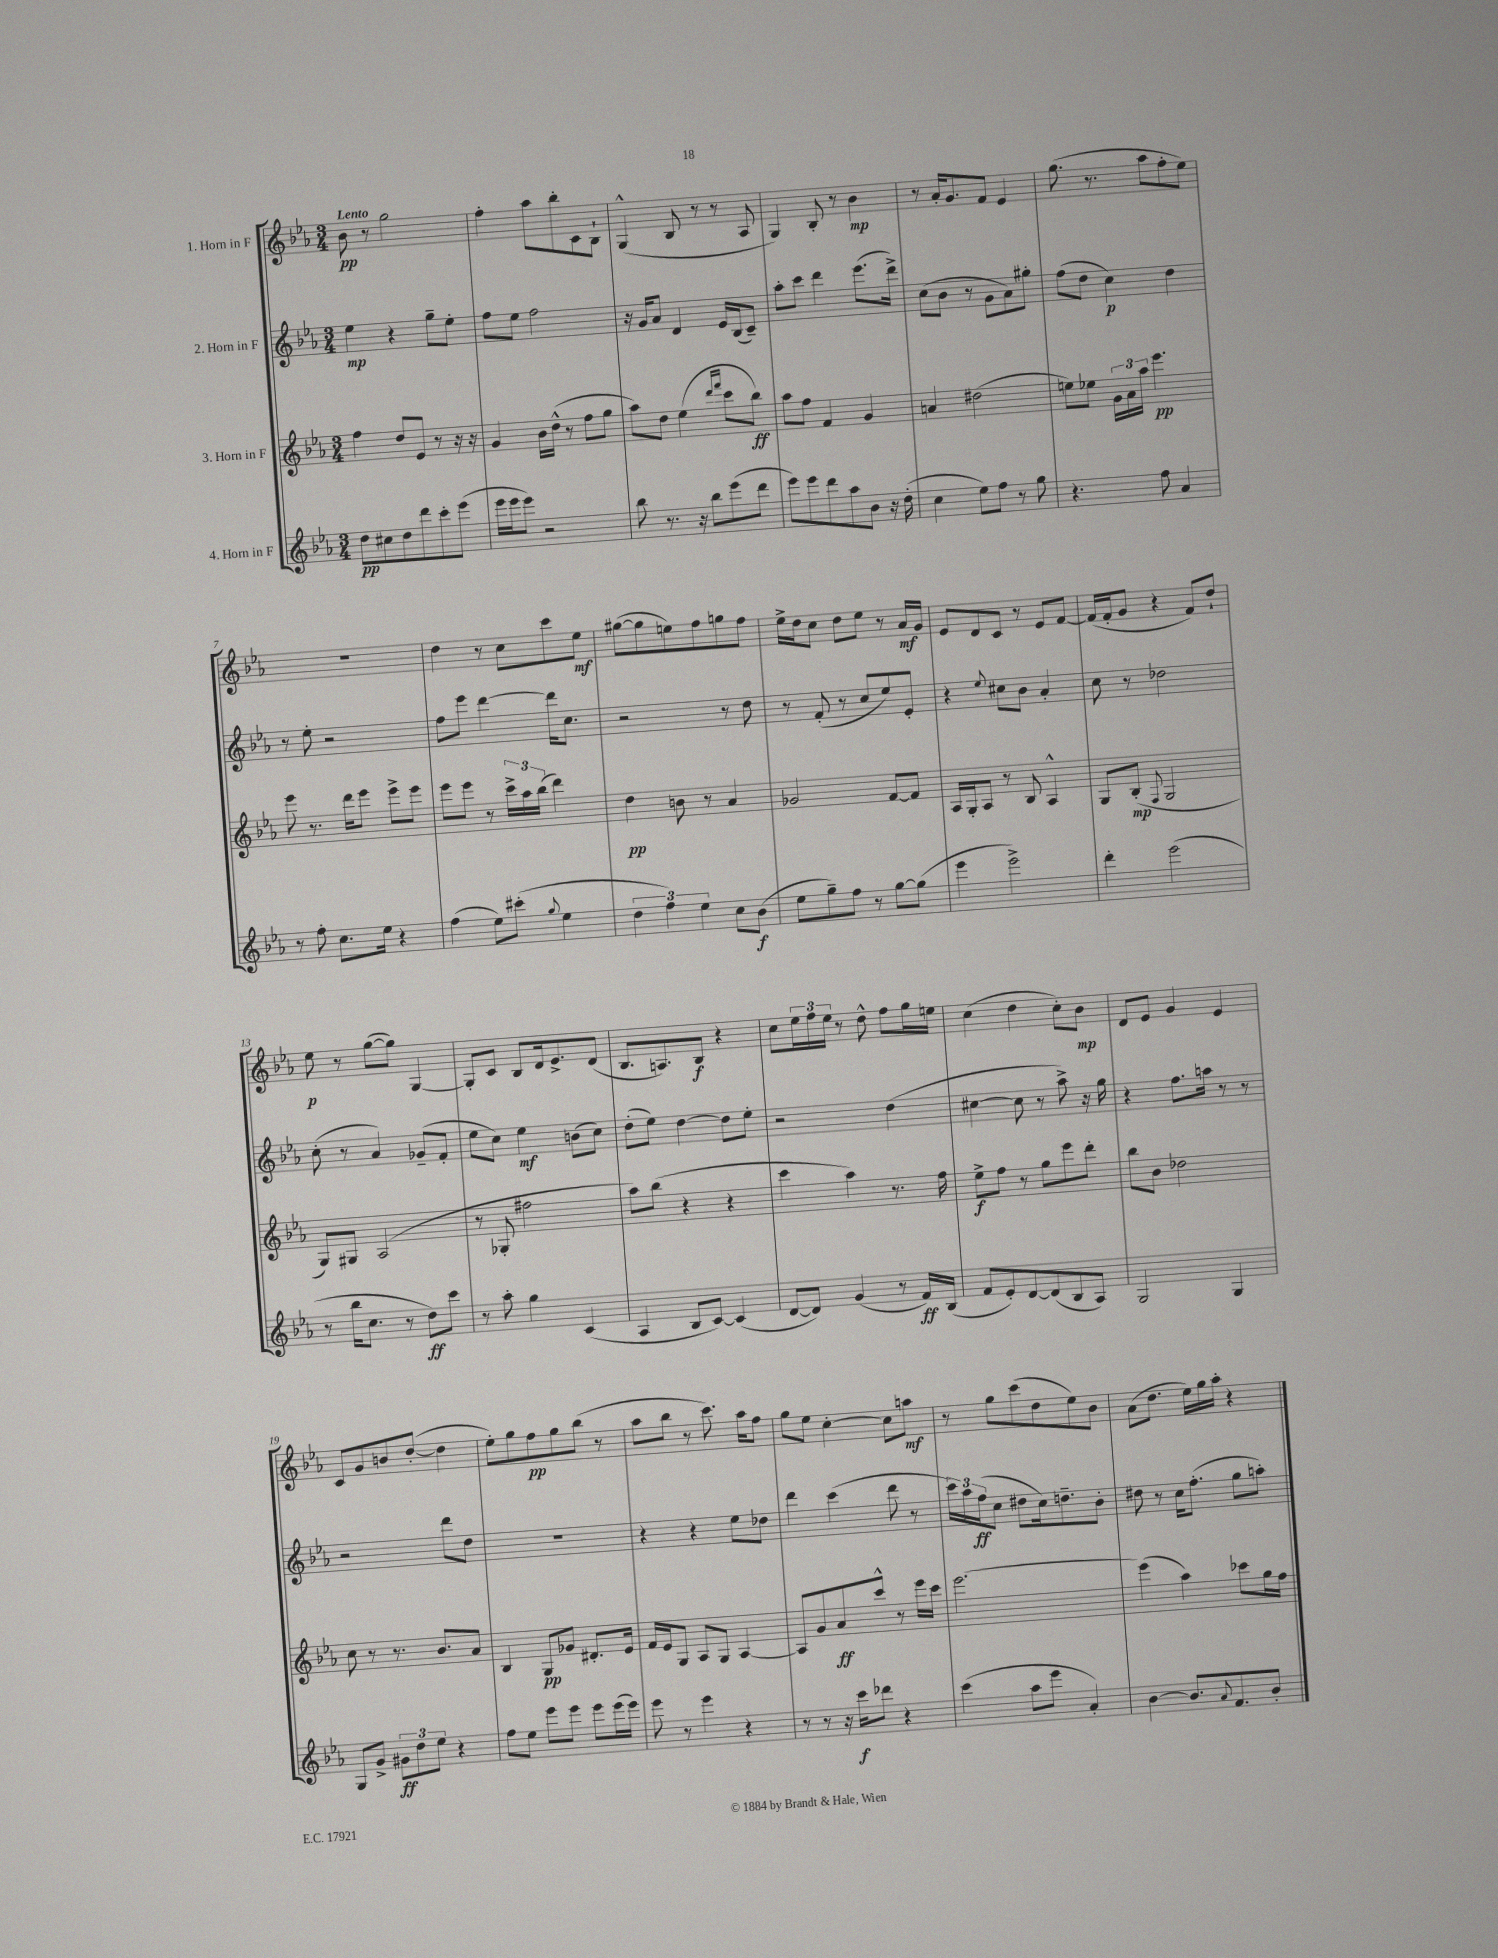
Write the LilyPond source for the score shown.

<<
\new StaffGroup <<
\new Staff = "s0" \with { instrumentName = "1. Horn in F" } {
    \clef treble \key ees \major \numericTimeSignature \time 3/4 \tempo "Lento"
    bes'8\pp r8 g''2 |
    f''4-. aes''8 bes''8-. c'8 bes8-! |
    g4-^( bes8 r8 r8 aes8 |
    g4) bes8-. r8 bes'4\mp |
    r8 aes'16-. g'8. f'8 ees'4 |
    g''8.( r8. aes''8 f''8-. ees''8) |
    R2. |
    d''4 r8 c''8 c'''8 ees''8\mf |
    gis''8~( gis''8 e''8) f''8 g''8 f''8 |
    ees''16-> d''16 c''8 d''8 ees''8 r8 aes'16\mf g'16 |
    ees'8 d'8 c'8 r8 ees'8 f'8~ |
    f'16( f'16-. g'8 r4 f'8) d''8-! |
    ees''8\p r8 g''8~( g''8) g4~ |
    g8-. c'8 bes8 d'16 ees'8.-> d'8( |
    bes8. a8.) bes8\f r4 |
    c''8 \tuplet 3/2 { ees''16 f''16 ees''16 } r8 d''8-^ f''8 g''16 e''16 |
    c''4( d''4 c''8-.) bes'8\mp |
    d'8 ees'8 g'4 ees'4 |
    c'8 g'8 b'8 d''8~-.( d''4 |
    ees''8-.) g''8 f''8\pp g''8 bes''8( r8 |
    aes''8 bes''8 r8 c'''8.) aes''16 f''8 |
    g''8 ees''8 c''4~-. c''8 a''8\mf |
    r8 g''8 c'''8( d''8 ees''8) bes'8 |
    aes'8( d''8. ees''16) g''16 aes''16-. r4 \bar "|." |
}
\new Staff = "s1" \with { instrumentName = "2. Horn in F" } {
    \clef treble \key ees \major \numericTimeSignature \time 3/4
    ees''4\mp r4 g''8-- ees''8-. |
    f''8 ees''8 f''2 |
    r16 g'16 aes'8 d'4 ees'16 bes16( c'8--) |
    aes''8-. c'''8 d'''4 ees'''8.( d'''16->) |
    c''8( bes'8 r8 g'8 aes'8) gis''8-. |
    f''8( d''8 c''4\p) d''4 |
    r8 ees''8-. r2 |
    f''8 ees'''8 d'''4~ d'''16 c''8. |
    r2 r8 d''8 |
    r8 f'8-.( r8 c''8 ees''8) ees'8-. |
    r4 \appoggiatura { ees''8 } cis''8 bes'8 aes'4-. |
    c''8 r8 des''2 |
    c''8-.( r8 aes'4) ges'8--( f'8-. |
    ees''8 c''8) ees''4\mf b'8( c''8) |
    d''8-.( ees''8) d''4~ d''8 ees''8-. |
    r2 d''4( |
    cis''4~ cis''8 r8 aes''8->) r16 g''16 |
    r4 f''8. a''16 r8 r8 |
    r2 d'''8 d''8 |
    R2. |
    r4 r4 ees''8 des''8 |
    d'''4 c'''4( d'''8 r8 |
    \tuplet 3/2 { c'''16) aes''16 f''16\ff( } c''8 dis''8 c''16) d''8.-- bes'8-. |
    dis''8 r8 c''16 f''8.-.( g''8 a''8-.) \bar "|." |
}
\new Staff = "s2" \with { instrumentName = "3. Horn in F" } {
    \clef treble \key ees \major \numericTimeSignature \time 3/4
    f''4 d''8 ees'8 r8 r16 r16 |
    g'4 bes'16 d''16-^( r8 f''8 g''8 |
    aes''8) d''8 ees''4( \grace { d'''16 f'''16 } c'''8 bes''8\ff) |
    aes''8 f''8 f'4 g'4 |
    a'4 dis''2( |
    e''8) ees''8 \tuplet 3/2 { g'16 aes'16 aes''16 } ees'''4.\pp |
    ees'''8 r8. d'''16 ees'''8 ees'''8-> ees'''8 |
    ees'''8 ees'''8 r8 \tuplet 3/2 { c'''16-> aes''16 bes''16( } d'''4) |
    d''4\pp b'8 r8 aes'4 |
    ges'2 f'8~ f'8 |
    aes16 g16-. aes8 r8 bes8 aes4-^ |
    g8 bes8-.\mp( \appoggiatura { f8 } g2 |
    g8) gis8 aes2( |
    r8 ges8-. fis''2 |
    aes''8) bes''8( r4 r4 |
    c'''4 aes''4) r8. f''16 |
    ees''8->\f f''8 r8 g''8 ees'''8 d'''8-. |
    bes''8 bes'8 des''2 |
    c''8 r8 r8. bes'8. aes'8 |
    bes4 g8\pp ges'8 dis'8.-. ees'16 |
    f'16 ees'16 g8 aes8 g8 aes4~ |
    aes8 g'8 aes'8\ff c'''8-^ r8 ees'''16 c'''16 |
    ees'''2.~ |
    ees'''4( aes''4) ces'''8 g''16 f''16 \bar "|." |
}
\new Staff = "s3" \with { instrumentName = "4. Horn in F" } {
    \clef treble \key ees \major \numericTimeSignature \time 3/4
    d''8\pp cis''8 d''8 d'''8 c'''8-. ees'''8( |
    ees'''16 ees'''16 ees'''8) r2 |
    bes''8 r8. r16 bes''8 ees'''8( d'''8 |
    ees'''8) ees'''8 d'''8 aes''8 bes'8 r16 d''16-.( |
    c''4 ees''8) f''8 r8 g''8 |
    r4. f''8 aes'4 |
    r8 f''8-. c''8. ees''16 r4 |
    f''4( ees''8) cis'''8-.( \appoggiatura { g''8 } ees''4 |
    \tuplet 3/2 { d''4 f''4) ees''4 } c''8 bes'8\f( |
    ees''8 g''8--) f''8 r8 g''8~ g''8( |
    ees'''4 ees'''2->) |
    d'''4-. ees'''2( |
    r8 bes''16 c''8. r8 d''8\ff) c'''8 |
    r8 aes''8-. g''4 c'4( |
    aes4 bes8 c'8~) c'4( |
    d'8~ d'8) g'4( r8 f'16\ff) bes16( |
    f'8 ees'8-.) d'8~ d'8( bes8 aes8) |
    g2 g4 |
    g8 g'8-> \tuplet 3/2 { gis'8\ff d''8 ees''8 } r4 |
    f''8 ees''8 ees'''8 ees'''8 ees'''8 ees'''16( ees'''16) |
    ees'''8 r8 ees'''4 r4 |
    r8 r8 r16 c'''16\f des'''8 r4 |
    c'''4( aes''8 ees'''8 aes'4-.) |
    bes'4~ bes'8. \appoggiatura { aes'8 } f'8. bes'8-. \bar "|." |
}
>>
>>
